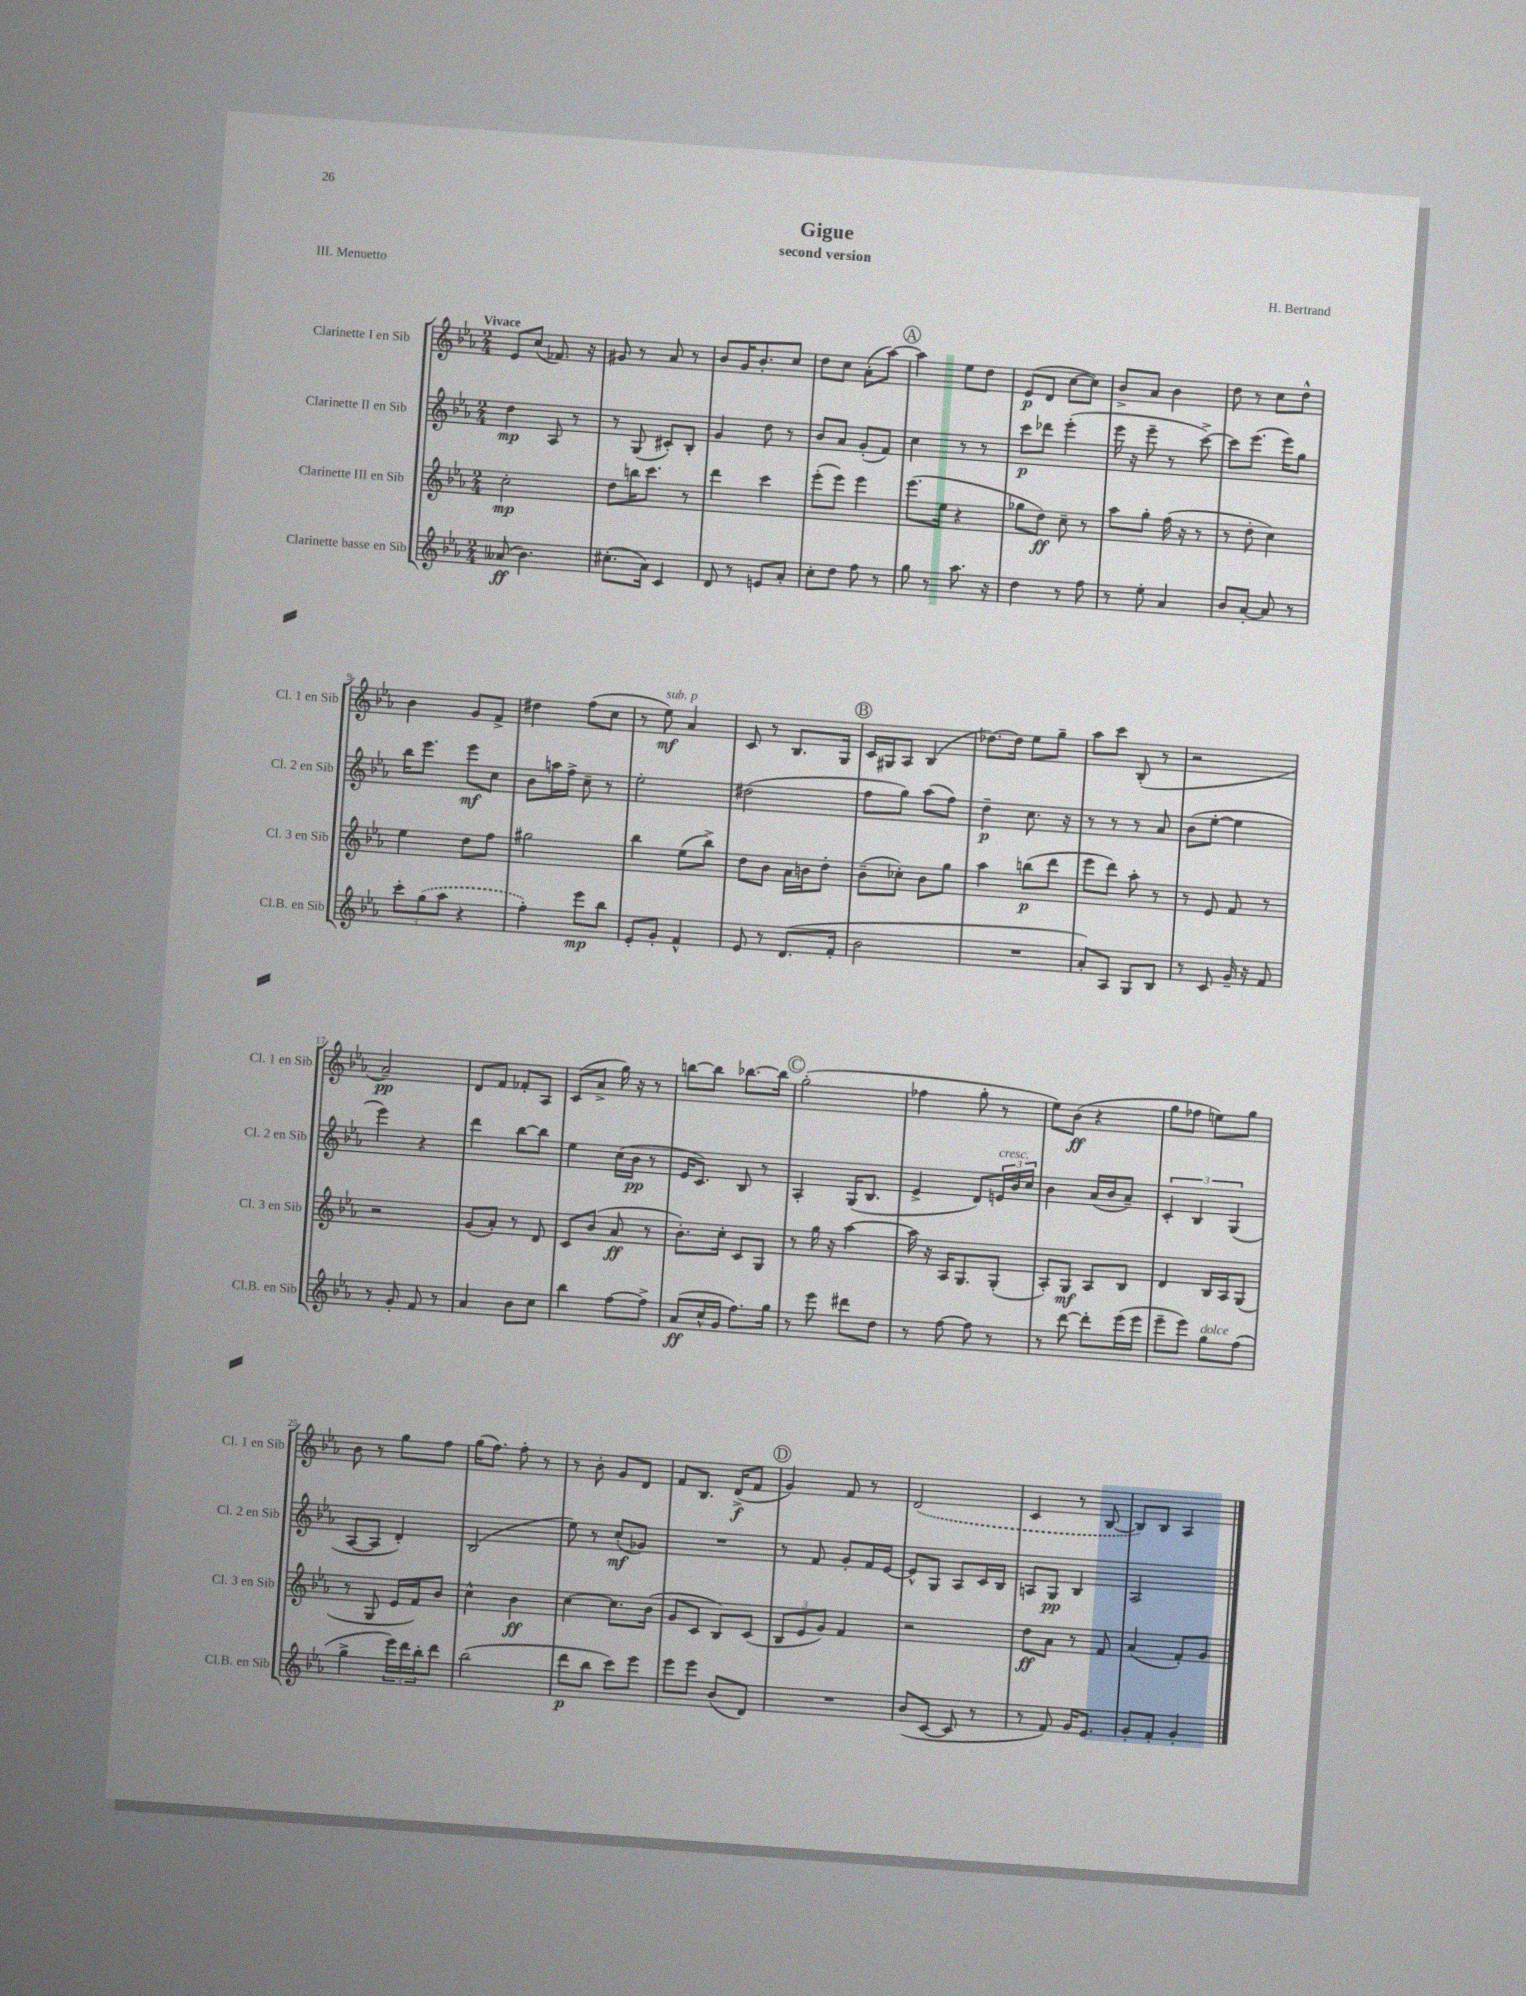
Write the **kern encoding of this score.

**kern	**kern	**kern	**kern
*staff4	*staff3	*staff2	*staff1
*clefG2	*clefG2	*clefG2	*clefG2
*k[b-e-a-]	*k[b-e-a-]	*k[b-e-a-]	*k[b-e-a-]
*M2/4	*M2/4	*M2/4	*M2/4
(8a--	2cc'	4dd	8e-
4.b-)	.	.	(8cc
.	.	8A-	8.f-)
.	.	8r	.
.	.	.	16r
=	=	=	=
(8.cc#'	8dd	8r	8g#
.	16bb	(8G	8r
16a-)	8.ccc	.	.
4c	.	8c#')	8a-
.	8r	8B-'	8r
=	=	=	=
8d	4ddd	4g	8b-
8r	.	.	16g
.	.	.	8.b-'
8e	4ccc	8dd	.
8a-'	.	8r	8cc
=	=	=	=
8cc'	(8eee-'	8b-	8dd
8dd	8eee-)	8a-	8cc
8ff	4eee-	(8g'	(8a-'
8r	.	8f)	[8aa-)
=	=	=	=
8gg	(8.eee-	4cc	4aa-]
8r	.	.	.
.	16ee-	.	.
8.aa-	4r	8r	8ee-
.	.	8r	8dd
16r	.	.	.
=	=	=	=
4dd	8gg-	8ccc	(8e-
.	8dd)	8ddd-	8d
8r	8cc~	(4eee-'	[8cc
8ff	8r	.	8cc])
=	=	=	=
8r	8aa-	16eee-	8b-^
.	.	16r	.
8ee-'	8gg'	8eee-~	8a-
4a-	(16ff	8r	4b-
.	16r	.	.
.	8r	[8ccc^)	.
=	=	=	=
8b-	8r	8ccc]	8dd
[8a-'	8dd'	(8.eee-	8r
8a-]	4cc)	.	8cc
.	.	16eee-)	.
8r	.	8gg	8dd^^
=	=	=	=
12ccc'	4ee-	16bb-	4b-
.	.	8.eee-	.
(12gg	.	.	.
12aa-	.	.	.
4r	8dd	8eee-	8g
.	8ff	8cc	8f^
=	=	=	=
4ff')	2gg#	8b-	4dd#
.	.	16aa	.
.	.	16ff^	.
8eee-	.	8cc~	(8ff
8bb-	.	8r	8cc
=	=	=	=
8e-'	4bb-	2ee-'	8r
8g'	.	.	8ee-)
4f^^	(8ee-	.	4a-
.	8bb-^)	.	.
=	=	=	=
8e-	8dd	(2dd#	8c
8r	8b-	.	8r
(8.d	16a-	.	8.B-
.	16b	.	.
.	8dd'	.	.
16f'	.	.	16G
=	=	=	=
2b-	(8b-~	8ff	16c
.	.	.	16G#
.	8cc-')	8gg)	8A-
.	8b-	(8aa-	(4B-
.	8gg	8ff)	.
=	=	=	=
2r	4aa-	4dd~	[8.dd-)
.	.	.	16dd-]
.	(8bb	8.cc	8ee-
.	8ddd	.	8gg~
.	.	16r	.
=	=	=	=
8a-')	8eee-	8r	8aa-
8A-	8ddd)	8r	8ccc
8G	8aa-'	8r	(8B-'
8B-	8r	8a-	8r
=	=	=	=
8r	8r	(8b-	2r
8c	8e-	[8ee-'	.
16g~	8f	4ee-]	.
16r	.	.	.
8f	8r	.	.
=	=	=	=
8r	2r	4eee-)	2a-~)
8g'	.	.	.
8f	.	4r	.
8r	.	.	.
=	=	=	=
4a-	(8g	4ddd	8d
.	8a-')	.	8f
8b-	8r	[8bb-	8f-'
8cc	8d	8bb-]	8A-
=	=	=	=
4bb-	8c	4ee-	(8c
.	(8b-	.	8a-^
[8ff	8a-	(16cc	16gg)
.	.	16b-	16r
8ff^]	8r	8r	8r
=	=	=	=
(8a-	8.b-')	16e-	[8bb
.	.	8.c)	.
16cc^^	.	.	8bb]
16g	16cc'	.	.
8.ff)	8c	8B-	[8.bb-
.	8G	8r	.
16gg	.	.	16bb-]
=	=	=	=
8r	8r	4A-'	(2gg'
8eee-	16gg	.	.
.	16r	.	.
8ddd#	[4aa-	(16G	.
.	.	8.B-	.
8dd	.	.	.
=	=	=	=
8r	16aa-]	4e-^	4ff-
.	16r	.	.
[8ff	16A-	.	.
.	8.G	.	.
8ff]	.	8d)	8gg'
8r	(8G'	24e	8r
.	.	24b-	.
.	.	24cc	.
=	=	=	=
8r	8A-')	4b-	8ee-)
[8ddd	8G	.	(8b-
8ddd']	8A-	(16a-	4r
.	.	16b-	.
(16eee-	8B-	8a-~)	.
16eee-	.	.	.
=	=	=	=
8eee-~	4d	6c'	8gg
8eee-)	.	.	8ff-
.	.	6B-	.
8gg	16B-	.	8ee)
.	16A-	.	.
.	.	(6G	.
(8ff	(8G	.	8gg
=	=	=	=
4gg^	8r	[8A-	8b-
.	8G	8A-]	8r
24eee-)	16e-	4d')	8gg
24ddd	.	.	.
.	16f)	.	.
24bb-'	.	.	.
8ddd	8b-	.	8ff
=	=	=	=
(2bb-	4cc^^	(2B-	(16gg
.	.	.	8.ff)
.	4b-	.	8ff'
.	.	.	8r
=	=	=	=
8ddd	[4cc	8ee-)	8r
8bb-	.	8r	8b-'
8ccc)	8.cc]	(8cc'	8g
8eee-	.	8g-)	8d
.	(16b-	.	.
=	=	=	=
8eee-	8g	2r	8f
8eee-	8c	.	8.B-
(8b-	8B-)	.	.
.	.	.	(16d^
8d)	(8c	.	8f
=	=	=	=
2r	12B-	8r	4g)
.	12e-	.	.
.	.	8f	.
.	12g)	.	.
.	4f	8g'	8f
.	.	16f	8r
.	.	[16e-	.
=	=	=	=
(8b-	2r	8e-^^]	(2d
[8c	.	8G	.
8c]	.	8A-	.
8r	.	16c	.
.	.	16B-	.
=	=	=	=
8r	8dd	8A	4c
8f)	8a-	8G	.
16g	8r	4B-	8r
8.e-	.	.	.
.	8f	.	[8B-
=	=	=	=
8g'	(4a-	2A-	8B-])
8f'	.	.	8B-
4g'	8f')	.	4A-
.	8g	.	.
==	==	==	==
*-	*-	*-	*-
